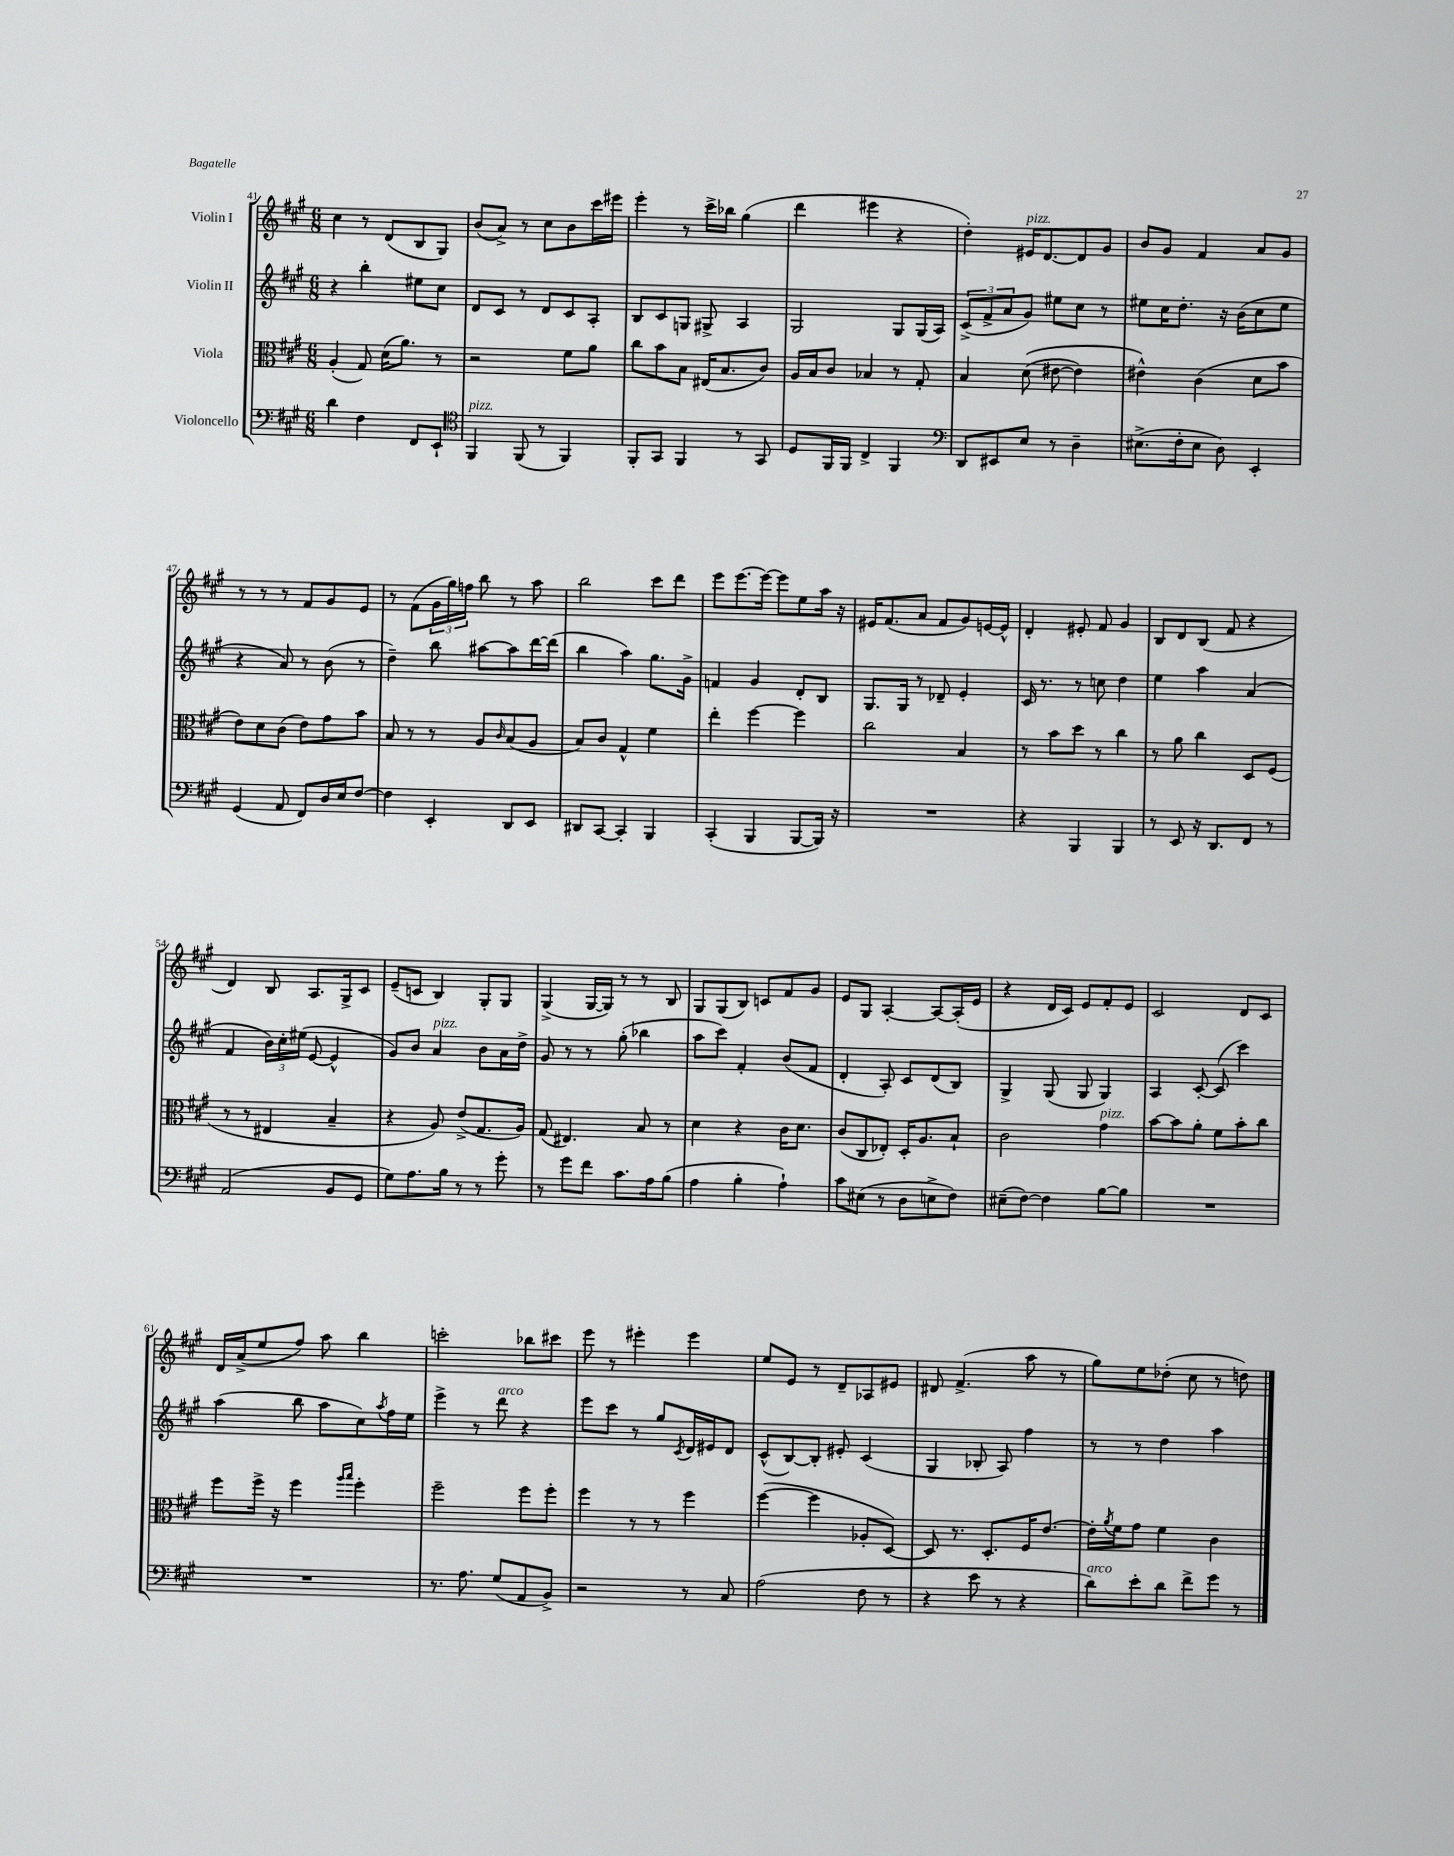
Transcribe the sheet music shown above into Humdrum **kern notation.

**kern	**kern	**kern	**kern
*part4	*part3	*part2	*part1
*staff4	*staff3	*staff2	*staff1
*I"Violoncello	*I"Viola	*I"Violin II	*I"Violin I
*clefF4	*clefC3	*clefG2	*clefG2
*k[f#c#g#]	*k[f#c#g#]	*k[f#c#g#]	*k[f#c#g#]
*M6/8	*M6/8	*M6/8	*M6/8
=41	=41	=41	=41
4d\	(4A'/	4r	4cc#\
4F#\	8G#/)	4bb'\	8r
.	(16d\KL	.	(8d/L
.	8.a\J)	.	.
8FF#/L	.	8ee#X\L	8B/
8EE`/J	8r	8cc#\J	8G#/J)
=42	=42	=42	=42
*clefC4	*	*	*
!LO:TX:a:i:t=pizz.	!	!	!
4FF#/	2r	8d/L	(8b/L
.	.	8c#/J	8a^/J)
(8FF#/	.	8r	8r
8r	.	8d/L	8cc#\L
4FF#/)	8f#\L	8c#/	8b\
.	8a\J	8A'/J	16ccc#\L
.	.	.	16eee#X\JJ
=43	=43	=43	=43
8FF#'/L	8cc#\L	8B/L	4eee'\
8GG#/J	8b\	8c#/	.
4FF#/	8B\J	8Gn/J	8r
.	(16E#X/KL	8G#X^/	16ccc#^\LL
.	8.B/	.	16bb-X\JJ
8r	.	4A/	(4gg#\
8GG#/	8c#/J)	.	.
=44	=44	=44	=44
8D/L	16A/LL	2G#/	4ddd\
.	16B/J	.	.
16FF#/L	8c#/J	.	.
16FF#/JJ	.	.	.
4C#^/	4B-X/	.	4eee#X\
4FF#/	8r	8G#/L	4r
.	8G#'/	(16G#/L	.
.	.	16A/JJ)	.
=45	=45	=45	=45
*clefF4	*	*	*
8DD/L	4B/	(12c#^/L	4dd'\)
.	.	12f#^/	.
8EE#X/	.	.	.
.	.	12a/	.
!	!	!	!LO:TX:a:i:t=pizz.
8E/J	((8d\	8g#/J)	16e#X/KL
.	.	.	[8.d/
8r	[8e#X\	8ee#X\L	.
4D~\	4e#\])	8cc#\J	8d/]
.	.	8r	8g#/J
=46	=46	=46	=46
(8.E#X^\L	4e#X^^\)	8ee#X\L	8b/L
.	.	16cc#\K	8g#/J
16F#'\k	.	8.dd'\J	.
8E#\J	(4c#\	.	4f#/
8D\)	.	16r	.
.	.	(16b\KL	.
4EE'/	8d\L	8cc#\	8a/L
.	8b\J	8ee#\J	8g#/J
!!LO:LB:g=z
=47	=47	=47	=47
(4GG#/	8e\L)	4r	8r
.	8d\	.	8r
8AA/	(8c#\J	8a/)	8r
8FF#/L)	8e\L)	8r	8f#/L
16D/L	8g#\	(8b\	8g#/
16E/J	.	.	.
[8F#/J	8b\J	8r	8e/J
=48	=48	=48	=48
4F#\]	8B/	4dd~\)	8r
.	8r	.	(8f#\L
4EE'/	8r	8bb\	24g#\L
.	.	.	24gg#\)
.	.	.	24ffn\JJ
.	8A/L	[8aa#X\L	8bb\
.	16qqc#/	.	.
8DD/L	(8B/	8aa#\]	8r
8EE/J	8A/J	[16ddd\L	8aa\
.	.	(16ddd\JJ]	.
=49	=49	=49	=49
8DD#X/L	8B/L)	4bb\	2bb\
[8CC#/J	8c#/J	.	.
4CC#'/]	4G#^^/	4aa\)	.
4BBB/	4f#\	8.gg#\L	8ccc#\L
.	.	.	8ddd\J
.	.	16g#^\Jk	.
=50	=50	=50	=50
(4CC#'/	4ee'\	4fn/	8eee\L
.	.	.	[8.eee\
4BBB/	[4ff#\	4g#/	.
.	.	.	16eee\Jk_
.	.	.	8eee\L]
[8BBB/L	4ff#\]	8d'/L	8ee\
16BBB/Jk])	.	8B/J	16aa\Jk
16r	.	.	16r
=51	=51	=51	=51
2.r	2cc#\	8.G#/L	16e#X/KL
.	.	.	(8.f#/
.	.	16G#/Jk	.
.	.	8r	8a/J
.	.	8d-X~/	8f#/L
.	4B/	4e'/	8g#/)
.	.	.	[16en/L
.	.	.	16e^^/JJ]
=52	=52	=52	=52
4r	8r	16c#/	4d'/
.	.	8.r	.
.	8b\L	.	.
4BBB/	8dd\J	8r	8e#X'/
.	8r	8ccn\	8f#/
4BBB/	4cc#\	4dd\	4g#/
=53	=53	=53	=53
8r	8r	4ee\	8B/L
8EE/	8a\	.	8d/
16r	4cc#\	4aa\	(8B/J
8.DD/L	.	.	.
.	.	.	8f#/
8FF#/J	8D/L	(4a/	4r
8r	(8F#/J	.	.
!!LO:LB:g=z
=54	=54	=54	=54
(2AA/	8r	4f#/	4d/)
.	8r	.	.
.	4E#X/	24b\LL)	8B/
.	.	24cc#'\	.
.	.	(24ee#X\JJ	.
.	.	[8e/	8.A/L
8BB/L	4B~/	4e^^/]	.
.	.	.	16G#^/k
8GG#/J	.	.	8c#/J
=55	=55	=55	=55
8G#\L)	4r	8g#/L)	(8e~/L
8.A\	.	8b/J	8cn/J
!	!	!LO:TX:a:i:t=pizz.	!
.	8A/)	4a/	4B/)
16B\Jk	.	.	.
8r	(8e^/L	.	.
8r	8.G#/	8b\L	8G#'/L
8g#'\	.	16a\L	8G#/J
.	16A/Jk)	16dd^\JJ	.
=56	=56	=56	=56
8r	(8G#/	8g#/	(4G#^/
8g#\L	4.E#X/)	8r	.
8f#\J	.	8r	[16G#/LL
.	.	.	16G#/JJ])
8.c#\L	.	(8gg#'\	8r
.	8B/	4bb-X\	8r
16A\k	.	.	.
(8B\J	8r	.	8B/
=57	=57	=57	=57
4A\	4d\	8aa\L	8G#/L
.	.	8ccc#\J)	(8G#/
4B'\	4r	4f#'/	8B/J)
.	.	.	8cn/L
4A`\)	16c#\KL	(8b/L	8f#/
.	8.d\J	.	.
.	.	8f#/J	8g#/J
=58	=58	=58	=58
8c#\L	(8c#/L	4d'/	8e/L
(8E#X\J	8C#/	.	8G#/J
8r	8E-X'/J)	8A'/)	[4A'/
8D\L	16D'/KL	8c#/L	.
.	8.A/	.	.
8En^\	.	(8d/	8A/L_
8F#\J)	8B`/J	8B/J)	(16A'/L]
.	.	.	16e/JJ
=59	=59	=59	=59
(8E#X~\L	2c#\	4G#^/	4r
[8F#\J)	.	.	.
4F#\]	.	(8G#/	16d/LL
.	.	.	16c#/JJ)
.	.	8G#/	8e/L
!	!LO:TX:a:i:t=pizz.	!	!
[8B\L	4g#\	4G#/)	8f#'/
8B\J]	.	.	8e/J
=60	=60	=60	=60
2.r	[8b\L	4A/	2c#/
.	8b\]	.	.
.	8a'\J	[8c#'/	.
.	8f#\L	(8c#/]	.
.	8b'\	4ccc#\)	8d/L
.	8cc#\J	.	8c#/J
!!LO:LB:g=z
=61	=61	=61	=61
2.r	8ff#\L	(4aa\	16d/LL
.	.	.	(16a^/J
.	16ff#^\Jk	.	8ee/
.	16r	.	.
.	4ff#\	8bb\	8ff#/J)
.	.	8aa\L	8aa\
.	16qqaa/LL	.	.
.	16qqbb/JJ	.	.
.	4ff#'\	8cc#\)	4bb\
.	.	8qaa/	.
.	.	16ff#\L	.
.	.	16ee\JJ	.
=62	=62	=62	=62
8.r	2ff#~\	4eee^\	2cccn'\
8.A\	.	.	.
.	.	8r	.
!	!	!LO:TX:a:i:t=arco	!
(8G#/L	.	8ddd\	.
8AA/	8ff#\L	4r	8bb-X\L
8BB^/J)	8ff#'\J	.	8ccc#X\J
=63	=63	=63	=63
2r	4ff#\	8eee\L	8eee\
.	.	8ccc#\J	8r
.	8r	8r	4eee#X'\
.	8r	8gg#/L	.
.	.	8qc#/	.
8r	4ff#\	16d/L	4eee#\
.	.	16e#X/J	.
8C#/	.	8d/J	.
=64	=64	=64	=64
(2A\	([4ff#\	(8c#^^/L	8ee/L
.	.	[8B/)	8e/J
.	4ff#\]	8B'/J]	8r
.	.	8e#X'/	8d~/L
8F#\	8A-X'/L	(4c#/	8A-X/
8r	[8D/J)	.	8e#X/J
=65	=65	=65	=65
4r	8D/]	4G#/	8d#X/
.	8.r	.	(4.f#^/
8e\	.	8B-X'/	.
.	8.D'/L	.	.
8r	.	8A/)	.
4r	16F#/K	4ff#\	8aa\
.	[8.e/J	.	.
.	.	.	8r
=66	=66	=66	=66
!LO:TX:a:i:t=arco	!	!	!
8d\L)	16e'\LL]	8r	8gg#\L)
.	8qa/	.	.
.	16f#\J	.	.
8e'\	8g#\J	8r	8ee\
8d\J	4f#\	4dd\	(8dd-X'\J
8f#^\L	.	.	8cc#\
8g#\J	4c#\	4aa\	8r
8r	.	.	8ddn\)
==	==	==	==
*-	*-	*-	*-
